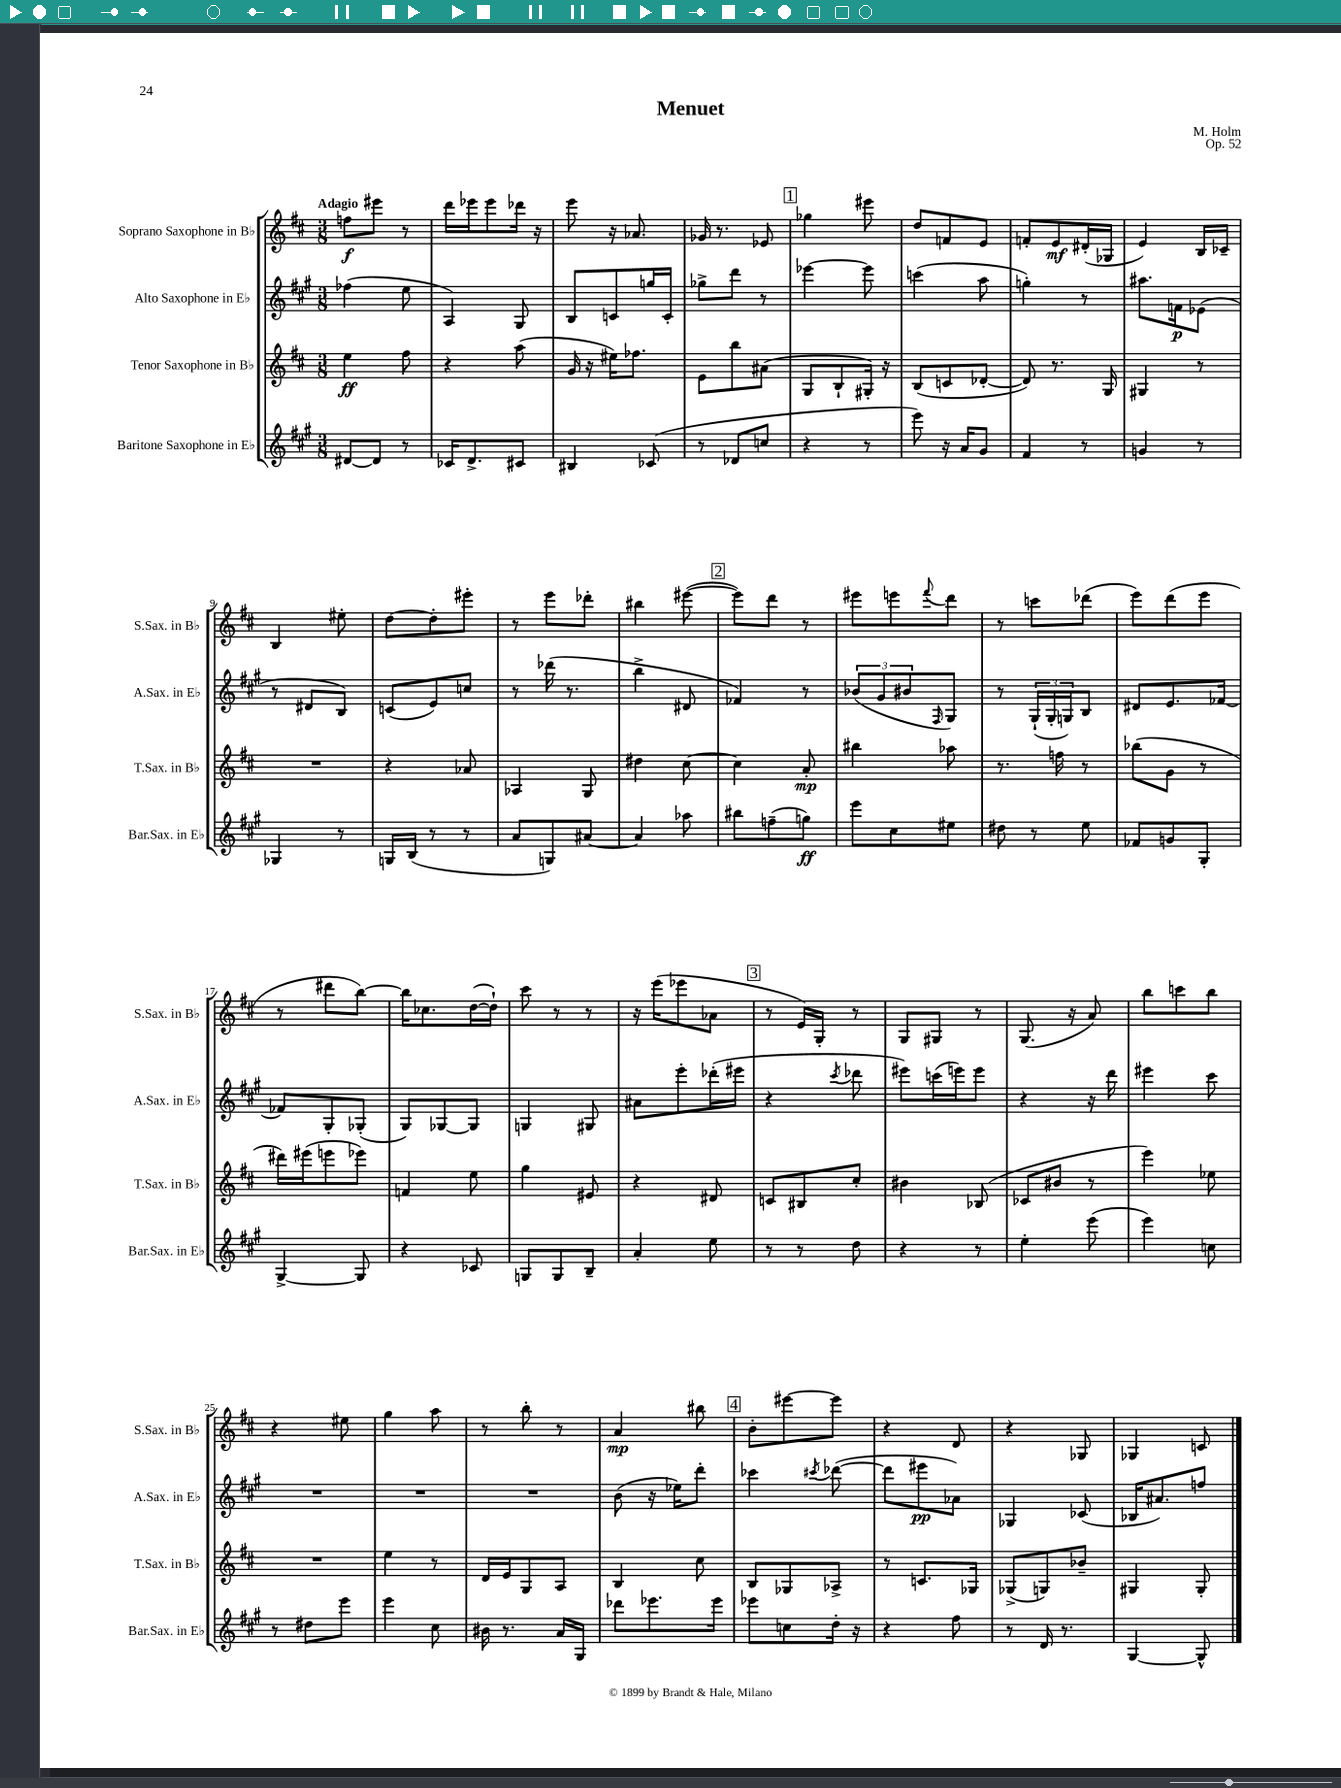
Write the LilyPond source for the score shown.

\header { title = "Menuet" composer = "M. Holm" opus = "Op. 52" }
<<
\new StaffGroup <<
\new Staff = "s0" \with { instrumentName = "Soprano Saxophone in Bb" shortInstrumentName = "S.Sax. in Bb" } {
    \clef treble \key d \major \numericTimeSignature \time 3/8 \tempo "Adagio"
    f''8\f eis'''8 r8 |
    d'''16 ees'''16 ees'''8 des'''16 r16 |
    e'''8 r16 aes'8. |
    ges'16 r8. ees'8 |
    \mark \markup { \box "1" } ges''4 eis'''8 |
    d''8 f'8 e'8 |
    f'8-. e'8\mf dis'16-.( ges16 |
    e'4) b16 ces'16-- |
    b4 eis''8-. |
    d''8~ d''8-. eis'''8-. |
    r8 e'''8 des'''8-. |
    bis''4 eis'''8~( |
    \mark \markup { \box "2" } eis'''8) d'''8 r8 |
    eis'''8 e'''8 \appoggiatura { fis'''8 } d'''8 |
    r8 c'''8 des'''8( |
    e'''8) d'''8( e'''8 |
    r8 dis'''8 b''8~) |
    b''16 ces''8. d''16~( d''16-!) |
    cis'''8 r8 r8 |
    r16 e'''16( ees'''8 aes'8 |
    \mark \markup { \box "3" } r8 e'16) g16-. r8 |
    g8 gis8 r8 |
    g8.( r16 a'8) |
    b''8 c'''8 b''8 |
    r4 eis''8 |
    g''4 a''8 |
    r8 b''8-. r8 |
    a'4\mp bis''8 |
    \mark \markup { \box "4" } b'8-. eis'''8~ eis'''8 |
    r4 d'8 |
    r4 ges8 |
    ges4 c'8 \bar "|." |
}
\new Staff = "s1" \with { instrumentName = "Alto Saxophone in Eb" shortInstrumentName = "A.Sax. in Eb" } {
    \clef treble \key a \major \numericTimeSignature \time 3/8
    fes''4( e''8 |
    a4) gis8 |
    b8 c'8 g''16 c'16-. |
    ges''8-> d'''8 r8 |
    \mark \markup { \box "1" } ees'''4~ ees'''8 |
    c'''4( a''8 |
    g''4-.) r8 |
    ais''8. f'16\p ees'8( |
    r8 dis'8 b8) |
    c'8( e'8) c''8 |
    r8 des'''16( r8. |
    b''4-> dis'8 |
    \mark \markup { \box "2" } fes'4) r8 |
    \tuplet 3/2 { bes'8( gis'8 bis'8 } \grace { fis16 } gis8) |
    r8 \tuplet 3/2 { gis16-!( gis16-. g16) } b8 |
    dis'8 e'8. fes'16~ |
    fes'8 gis8-. ges8-.( |
    gis8) ges8~ ges8 |
    g4 gis8 |
    ais'8 e'''8-. des'''16-.( eis'''16 |
    \mark \markup { \box "3" } r4 \acciaccatura { cis'''8 } des'''8 |
    eis'''8) c'''16( e'''16) e'''8 |
    r4 r16 d'''16 |
    eis'''4 cis'''8 |
    R4. |
    R4. |
    R4. |
    b'8( r16 ees''16) d'''8-. |
    \mark \markup { \box "4" } ces'''4 \acciaccatura { cis'''8 } des'''8~( |
    des'''8 eis'''8\pp aes'8) |
    ges4 ces'8( |
    bes16 ais'8.) f''8 \bar "|." |
}
\new Staff = "s2" \with { instrumentName = "Tenor Saxophone in Bb" shortInstrumentName = "T.Sax. in Bb" } {
    \clef treble \key d \major \numericTimeSignature \time 3/8
    e''4\ff fis''8 |
    r4 a''8( |
    g'16 r16 eis''16) fes''8. |
    e'8 b''8 ais'8( |
    \mark \markup { \box "1" } g8 b8-! gis16-.) r16 |
    b8( c'8 des'8~-. |
    des'8) r8. g16 |
    gis4 r8 |
    R4. |
    r4 aes'8 |
    aes4 g8 |
    dis''4 cis''8~ |
    \mark \markup { \box "2" } cis''4 a'8-.\mp |
    bis''4 aes''8 |
    r8. f''16 r8 |
    bes''8( g'8 r8 |
    dis'''16) eis'''16( e'''8 ees'''8) |
    f'4 e''8 |
    g''4 eis'8 |
    r4 dis'8 |
    \mark \markup { \box "3" } c'8 bis8 cis''8-. |
    bis'4 bes8( |
    ces'8 bis'8 r8 |
    e'''4) ees''8 |
    R4. |
    e''4 r8 |
    d'16 e'16 g8 a8 |
    b4 cis''8 |
    \mark \markup { \box "4" } b8 ges8 aes8-> |
    r8 c'8. ges16 |
    ges8->( g8) bes'8-- |
    gis4 gis8-. \bar "|." |
}
\new Staff = "s3" \with { instrumentName = "Baritone Saxophone in Eb" shortInstrumentName = "Bar.Sax. in Eb" } {
    \clef treble \key a \major \numericTimeSignature \time 3/8
    dis'8~ dis'8 r8 |
    ces'16 d'8.-> cis'8 |
    bis4 ces'8( |
    r8 des'8 c''8 |
    \mark \markup { \box "1" } r4 r8 |
    e'''8) r16 a'16 gis'8 |
    fis'4 r8 |
    g'4 r8 |
    ges4 r8 |
    g16 b16( r8 r8 |
    a'8 g8) ais'8~ |
    ais'4 aes''8 |
    \mark \markup { \box "2" } bis''8 f''8--( g''8\ff) |
    e'''8 cis''8 eis''8 |
    dis''8 r8 e''8 |
    fes'8 g'8 gis8-. |
    gis4~-> gis8 |
    r4 ces'8 |
    g8 g8 b8-- |
    a'4-. e''8 |
    \mark \markup { \box "3" } r8 r8 d''8 |
    r4 r8 |
    e''4-. e'''8( |
    e'''4) c''8 |
    r8 dis''8 e'''8 |
    e'''4 cis''8 |
    bis'16 r8. a'16 gis16 |
    des'''8 ees'''8. ees'''16 |
    \mark \markup { \box "4" } ees'''8 c''8 d''16-. r16 |
    r4 fis''8 |
    r8 d'16 r8. |
    gis4~ gis8-^ \bar "|." |
}
>>
>>
